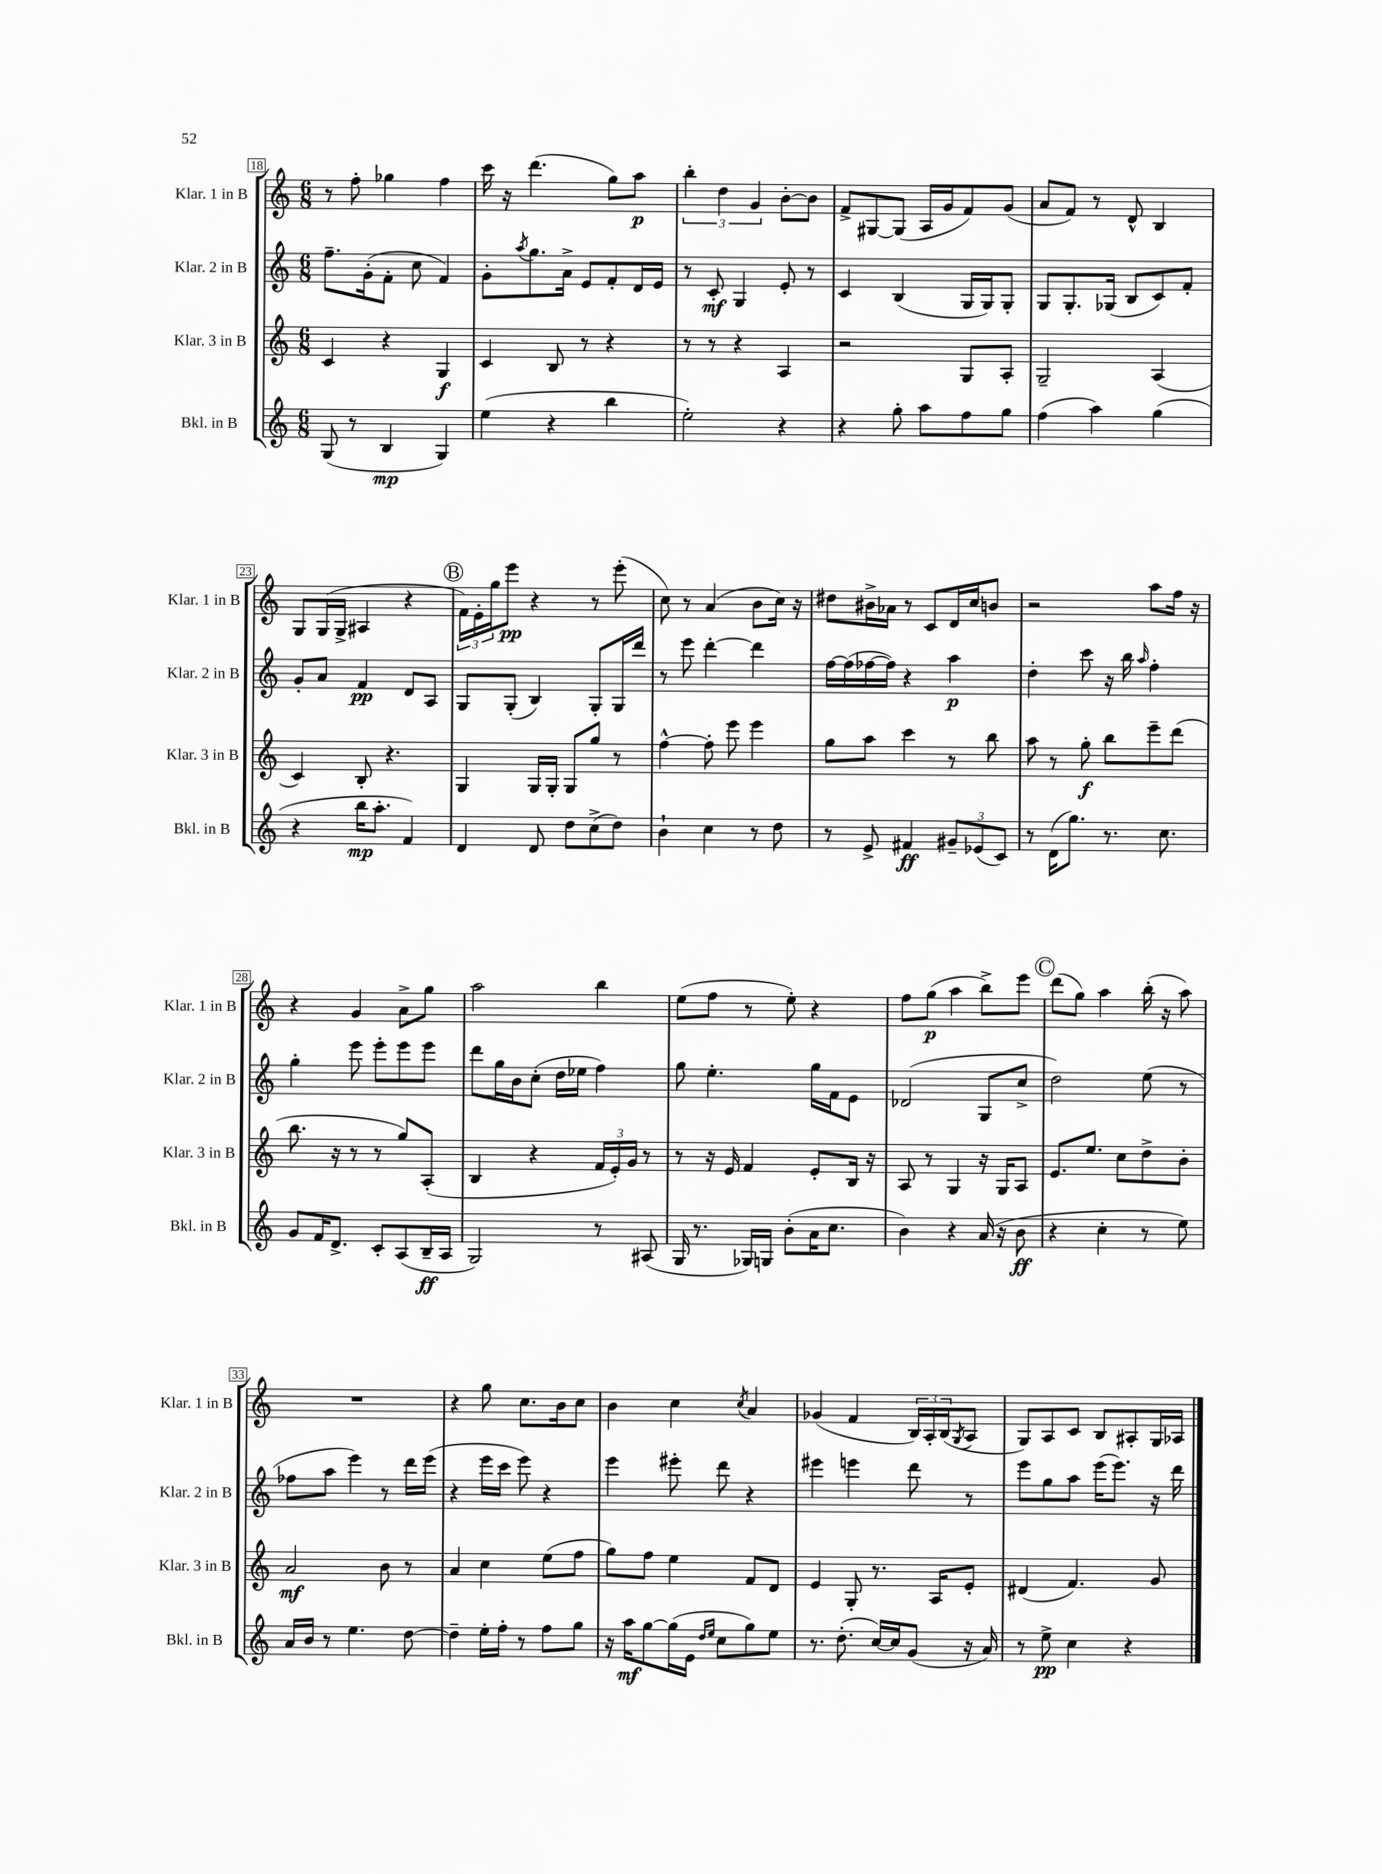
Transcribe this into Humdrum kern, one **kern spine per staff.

**kern	**kern	**kern	**kern
*staff4	*staff3	*staff2	*staff1
*clefG2	*clefG2	*clefG2	*clefG2
*k[]	*k[]	*k[]	*k[]
*M6/8	*M6/8	*M6/8	*M6/8
(8G/	4c/	8.ff~\L	8r
8r	.	.	8ff'\
.	.	(16g'\k	.
4B/	4r	8f'\J	4gg-\
.	.	8cc\	.
4G/)	4G/	4f/)	4ff\
=	=	=	=
(4ee\	4c/	8g'\L	16ccc\
.	.	.	16r
.	.	8qaa/	.
.	.	8.gg\	(4.ddd\
4r	8B/	.	.
.	.	16a^\Jk	.
.	8r	8e/L	.
4bb\	4r	8f'/	8gg\L)
.	.	16d/L	8aa\J
.	.	16e/JJ	.
=	=	=	=
2ee'\)	8r	8r	6bb'\
.	8r	8c'/	.
.	.	.	6dd\
.	4r	4G/	.
.	.	.	6g/
4r	4A/	8e'/	[8b'\L
.	.	8r	8b\]J
=	=	=	=
4r	2r	4c/	8f^/L
.	.	.	[8G#/
8gg'\	.	(4B/	(8G#/]J
8aa\L	.	.	16A/LL
.	.	.	16g/J
8ff\	8G/L	16G/LL	8f/)
.	.	16G/J)	.
8gg\J	8A'/J	8G'/J	(8g/J
=	=	=	=
(4ff\	2G~/	8G/L	8a/L
.	.	8.G'/	8f/J)
4aa\)	.	.	8r
.	.	(16G-/Jk	.
.	.	8B/L	8d^^/
(4gg\	(4A/	8c/)	4B/
.	.	8f'/J	.
=	=	=	=
4r	4c/)	8g'/L	8G/L
.	.	8a/J	(16G/L
.	.	.	16G^/JJ
16bb\LK	8B'/	4f/	4A#/
8.aa'\J	.	.	.
.	4.r	.	.
4f/)	.	8d/L	4r
.	.	8A/J	.
=	=	=	=
4d/	4G/	8G/L	24f\LL)
.	.	.	24e'\
.	.	.	24gg\J
.	.	(8G'/J	8eee\J
8d/	16G/LL	4B/)	4r
.	16G'/JJ	.	.
8dd\L	8G/L	.	.
(8cc^\	8gg/J	8G'/L	8r
8dd\J)	8r	16G/L	(8eee'\
.	.	16ddd/JJ	.
=	=	=	=
4b`\	[4ff^^\	8r	8cc\)
.	.	8eee\	8r
4cc\	8ff'\]	[4ddd'\	(4a/
.	8eee\	.	.
8r	4eee\	4ddd\]	8b\L
8dd\	.	.	16cc\Jk)
.	.	.	16r
=	=	=	=
8r	8gg\L	[16ff\LL	8dd#\L
.	.	(16ff\]	.
8e^/	8aa\J	[16ff-\	16b#^\L
.	.	16ff-\]JJ)	16a-\JJ
4f#/	4ccc\	4r	8r
.	.	.	8c/L
12g#~/L	8r	4aa\	16d/L
.	.	.	16cc/J
(12e-/	.	.	.
.	8bb\	.	8b/J
12c/J)	.	.	.
=	=	=	=
8r	8aa\	4dd'\	2r
(16d\LK	8r	.	.
8.gg\J)	.	.	.
.	8gg'\	8ccc\	.
8.r	8bb\L	16r	.
.	.	16bb\	.
.	.	16qqaa/	.
.	8eee~\	4ff'\	8aa\L
8.cc\	.	.	.
.	(8ddd\J	.	16ff\Jk
.	.	.	16r
=	=	=	=
8g/L	8.bb\	4gg'\	4r
16f/K	.	.	.
8.d^/J	16r	.	.
.	8r	8eee\	4g/
8c'/L	8r	8eee'\L	.
(8A/	8gg/L)	8eee\	8a^\L
16B~/L	(8A'/J	8eee\J	8gg\J
16A/JJ	.	.	.
=	=	=	=
2G/)	4B/	8ddd\L	2aa\
.	.	16gg\L	.
.	.	16b\J	.
.	4r	(8cc'\J	.
.	.	16dd\LL	.
.	.	16ee-\JJ	.
8r	24f/LL	4ff\)	4bb\
.	24e'/)	.	.
.	24g/JJ	.	.
(8A#/	8r	.	.
=	=	=	=
16G/	8r	8gg\	(8ee\L
8.r	.	.	.
.	16r	4.ee'\	8ff\J
.	16e/	.	.
16G-/LL)	4f/	.	8r
16G/JJ	.	.	.
(8b'\L	.	.	8ee'\)
16a\K	8e'/L	16gg\LL	4r
8.cc\J	.	16f\J	.
.	16B/Jk	8e\J	.
.	16r	.	.
=	=	=	=
4b\)	8A/	(2d-/	8ff\L
.	8r	.	(8gg\J
4r	4G/	.	4aa\
(16a/	16r	8G/L	8bb^\L)
16r	16G/LK	.	.
8b\	8A/J	8cc^/J	8eee\J
=	=	=	=
4r	8.e/L	2dd\)	(8ddd\L
.	.	.	8gg\J)
.	8.ee/J	.	.
4cc'\	.	.	4aa\
.	8cc\L	.	.
8r	8dd^\	(8ee\	(16bb'\
.	.	.	16r
8ee\)	8b'\J	8r	8aa\)
=	=	=	=
16a/LL	2a/	8ff-\L	2.r
16b/JJ	.	.	.
8r	.	8aa\J	.
4.ee\	.	4eee\)	.
.	8b\	8r	.
[8dd\	8r	16ddd\LL	.
.	.	(16eee\JJ	.
=	=	=	=
4dd~\]	4a/	4r	4r
16ee'\LL	4cc\	16eee\LL	8gg\
16ff'\JJ	.	16ccc\JJ	.
8r	.	8eee\)	8.cc\L
8ff\L	(8ee\L	4r	.
.	.	.	16b\k
8gg\J	8ff\J	.	8cc\J
=	=	=	=
16r	8gg\L)	4eee\	4b\
16aa\LK	.	.	.
[8gg\	8ff\J	.	.
(16gg\]L	4ee\	8eee#'\	4cc\
16e\JJ	.	.	.
16qqdd/LL	.	.	.
16qqee/JJ	.	.	.
8cc\L	.	8ddd\	.
.	.	.	8qcc/
8gg\)	8f/L	4r	4a/
8ee\J	8d/J	.	.
=	=	=	=
8.r	4e/	4eee#\	(4g-/
(8.dd'\	.	.	.
.	8G'/	4eee\	4f/
[16cc/LL)	8.r	.	.
16cc/]J	.	.	.
(8g/J	.	8ddd\	24B/LL)
.	.	.	24A'/
.	16A/LK	.	.
.	.	.	(24B/J
.	.	.	8qG/
16r	8e'/J	8r	8A/J
16a/)	.	.	.
=	=	=	=
8r	(4d#/	8eee\L	8G/L)
8ee^\	.	8gg\	8A/
4cc\	4.f/)	8aa\J	8c/J
.	.	(16eee\LK	8B/L
.	.	8.eee\J)	.
4r	.	.	8A#'/
.	8g/	16r	16G/L
.	.	16ddd\	16A-/JJ
==	==	==	==
*-	*-	*-	*-
